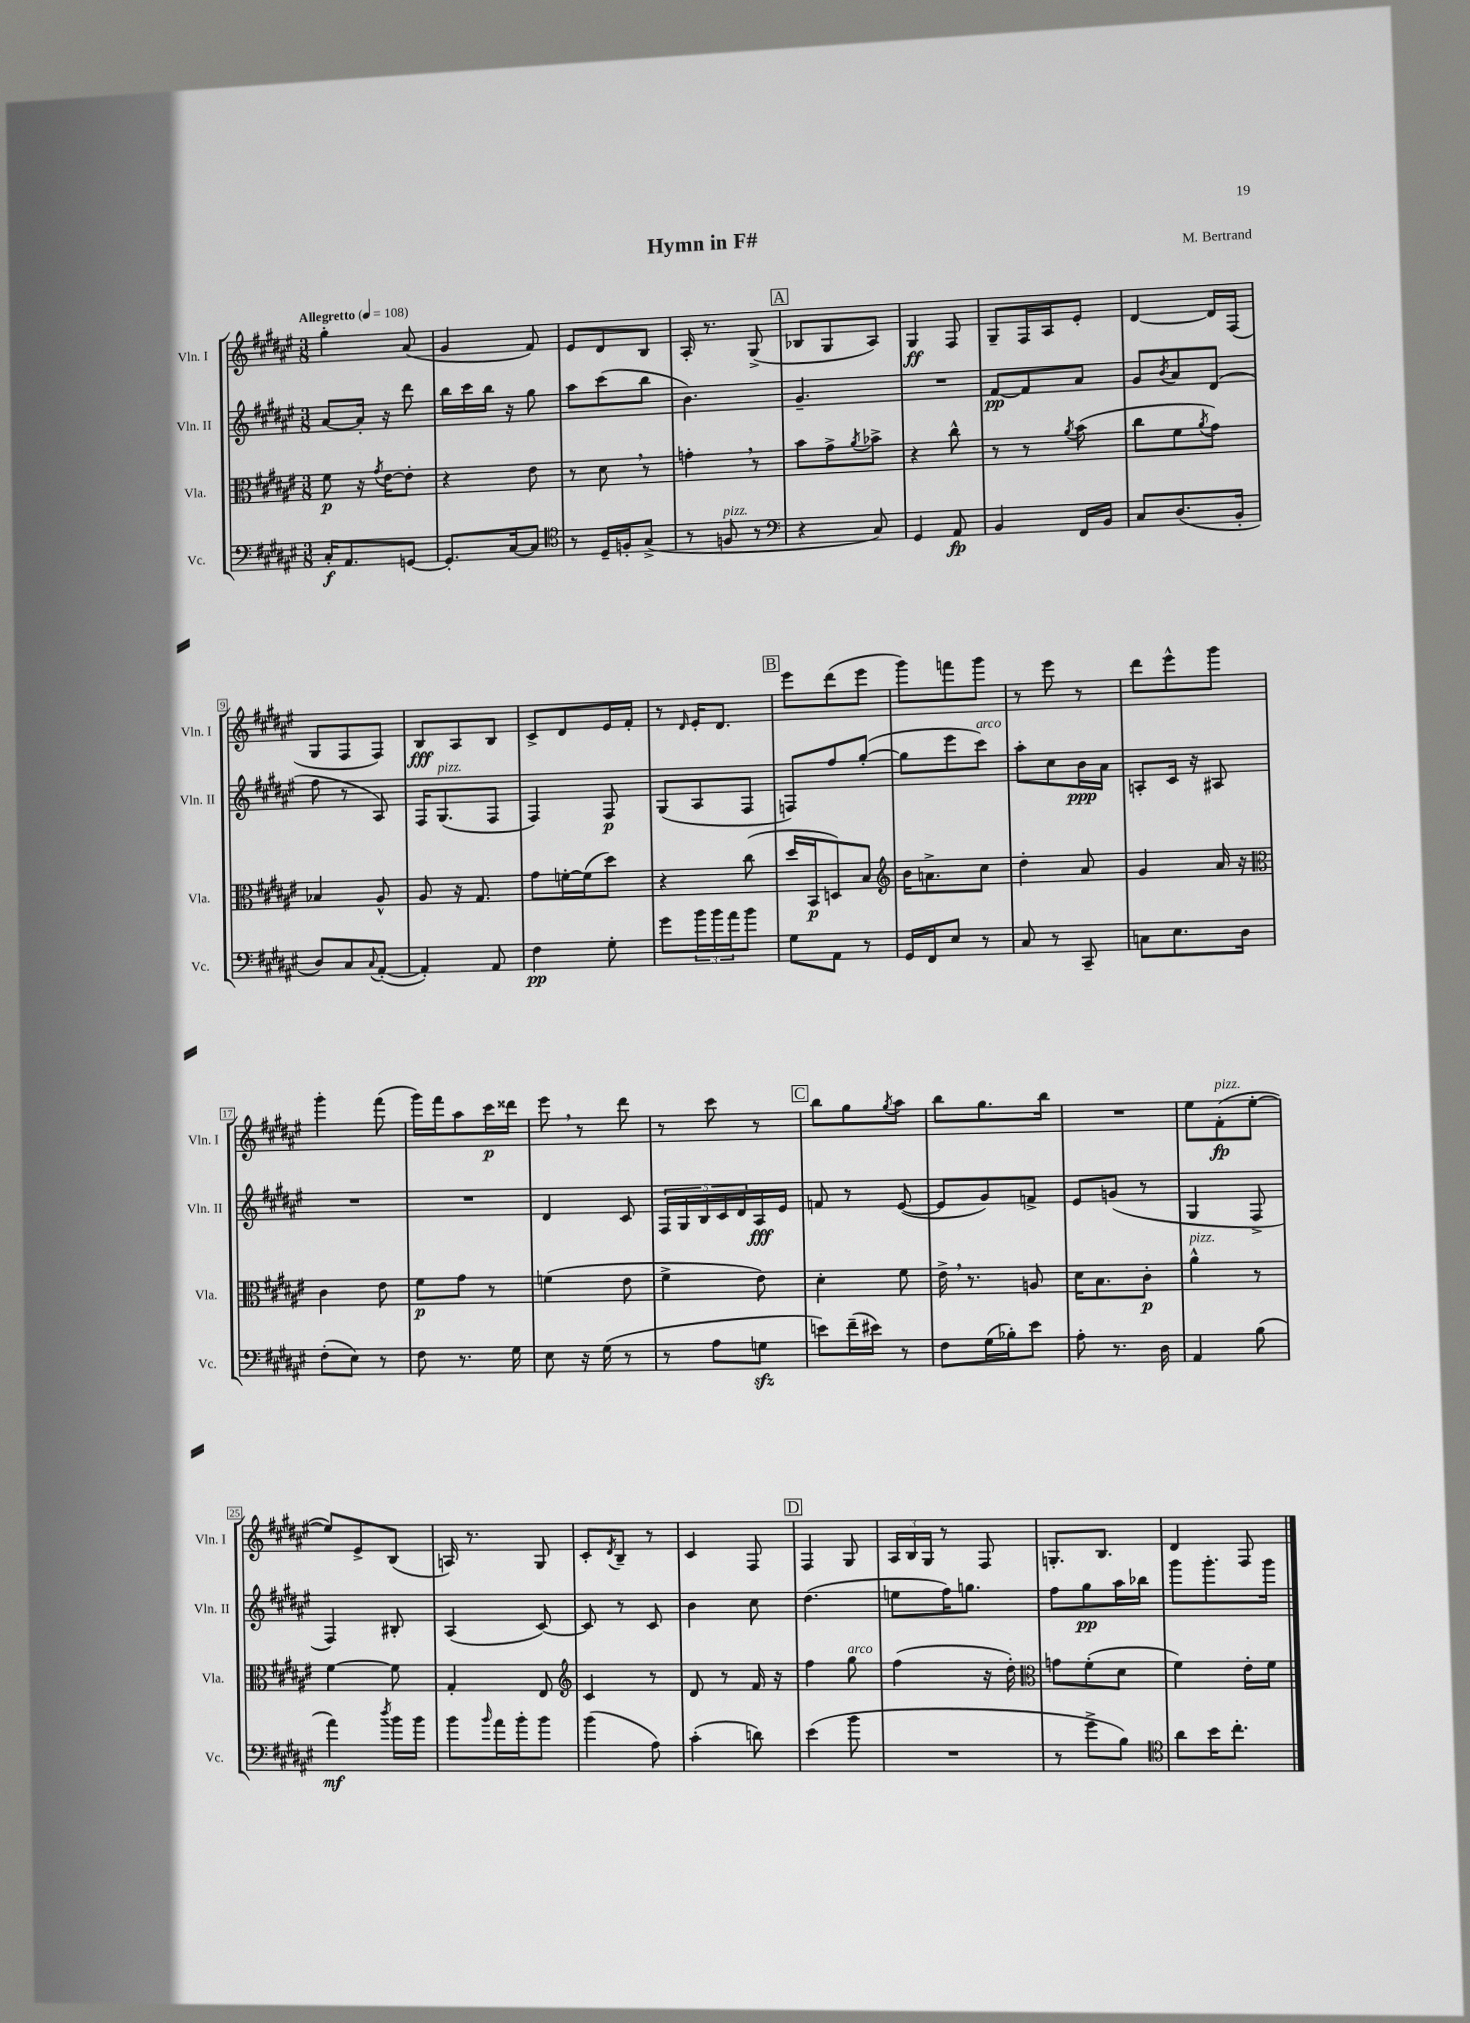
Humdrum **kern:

**kern	**dynam	**kern	**dynam	**kern	**dynam	**kern	**dynam
*part4	*part4	*part3	*part3	*part2	*part2	*part1	*part1
*staff4	*staff4	*staff3	*staff3	*staff2	*staff2	*staff1	*staff1
*I"Vc.	*	*I"Vla.	*	*I"Vln. II	*	*I"Vln. I	*
*I'Vc.	*	*I'Vla.	*	*I'Vln. II	*	*I'Vln. I	*
*clefF4	*	*clefC3	*	*clefG2	*	*clefG2	*
*k[f#c#g#d#a#e#]	*	*k[f#c#g#d#a#e#]	*	*k[f#c#g#d#a#e#]	*	*k[f#c#g#d#a#e#]	*
*M3/8	*	*M3/8	*	*M3/8	*	*M3/8	*
*MM108	*	*MM108	*	*MM108	*	*MM108	*
=1	=1	=1	=1	=1	=1	=1	=1
!	!	!	!	!	!	!LO:TX:a:B:t=Allegretto	!
16C#'/KL	f	8f#\	p	[8a#/L	.	4gg#'\	.
8.AA#/	.	.	.	.	.	.	.
.	.	16r	.	16a#'/Jk]	.	.	.
.	.	8qg#/	.	.	.	.	.
.	.	[16e#\KL	.	16r	.	.	.
[8GGn/J	.	8e#'\J]	.	8ddd#\	.	(8a#/	.
=2	=2	=2	=2	=2	=2	=2	=2
8.GG'/L]	.	4r	.	16bb\LL	.	4g#/	.
.	.	.	.	16ccc#\	.	.	.
.	.	.	.	16bb\JJ	.	.	.
[16C#/k	.	.	.	16r	.	.	.
8C#/J]	.	8e#\	.	8gg#\	.	8f#/)	.
=3	=3	=3	=3	=3	=3	=3	=3
*clefC4	*	*	*	*	*	*	*
8r	.	8r	.	8aa#\L	.	8e#/L	.
16D#~/LL	.	8d#,\	.	(8ccc#\	.	8d#/	.
16Fn'/J	.	.	.	.	.	.	.
(8G#^/J	.	8r	.	8bb\J	.	8B/J	.
=4	=4	=4	=4	=4	=4	=4	=4
8r	.	4gn',\	.	4.b\)	.	16A#'/	.
.	.	.	.	.	.	8.r	.
!LO:TX:a:i:t=pizz.	!	!	!	!	!	!	!
8Fn/	.	.	.	.	.	.	.
8r	.	8r	.	.	.	(8G#^/	.
!!LO:REH:place=s1:t=A
=5	=5	=5	=5	=5	=5	=5	=5
*clefF4	*	*	*	*	*	*	*
4r	.	8b\L	.	4.g#~/	.	8B-X/L	.
.	.	8g#^\	.	.	.	8G#/	.
.	.	8qa#/	.	.	.	.	.
8C#/)	.	8b-X^\J	.	.	.	8A#/J)	.
=6	=6	=6	=6	=6	=6	=6	=6
4GG#/	.	4r	.	4.r	.	4G#/	ff
8AA#/	fp	8cc#^^\	.	.	.	8F#/	.
=7	=7	=7	=7	=7	=7	=7	=7
4BB/	.	8r	.	[8f#/L	pp	8G#~/L	.
.	.	8r	.	8f#/]	.	16F#/L	.
.	.	.	.	.	.	16A#/J	.
.	.	8qa#/	.	.	.	.	.
16FF#/LL	.	(8b\	.	8a#/J	.	8e#'/J	.
16BB/JJ	.	.	.	.	.	.	.
=8	=8	=8	=8	=8	=8	=8	=8
8C#/L	.	8cc#\L	.	8g#/L	.	[4d#/	.
.	.	.	.	8qb/	.	.	.
(8.D#/	.	8f#\	.	8a#/	.	.	.
.	.	8qa#/	.	.	.	.	.
.	.	8g#\J)	.	(8d#/J	.	16d#/LL]	.
16BB'/Jk	.	.	.	.	.	(16F#/JJ	.
!!LO:LB:g=z
=9	=9	=9	=9	=9	=9	=9	=9
8D#/L)	.	4B-X/	.	8ff#\	.	8G#/L	.
8C#/	.	.	.	8r	.	8F#/	.
8qqC#/	.	.	.	.	.	.	.
([8AA#'/J	.	8A#^^/	.	8A#/)	.	8F#/J)	.
=10	=10	=10	=10	=10	=10	=10	=10
4AA#'/])	.	8A#/	.	16F#/KL	.	8B/L	fff
!	!	!	!	!LO:TX:a:i:t=pizz.	!	!	!
.	.	.	.	(8.G#/	.	.	.
.	.	16r	.	.	.	8A#/	.
.	.	8.G#/	.	.	.	.	.
8AA#/	.	.	.	8F#/J	.	8B/J	.
=11	=11	=11	=11	=11	=11	=11	=11
4F#\	pp	8g#\L	.	4F#/)	.	8c#^/L	.
.	.	[16fn'\L	.	.	.	8d#/	.
.	.	(16f\J]	.	.	.	.	.
8G#'\	.	8dd#\J)	.	8F#/	p	16e#/L	.
.	.	.	.	.	.	16f#'/JJ	.
=12	=12	=12	=12	=12	=12	=12	=12
8g#\L	.	4r	.	(8G#/L	.	8r	.
.	.	.	.	.	.	16qqd#/	.
24b\L	.	.	.	8A#/	.	16e#'/KL	.
24b\	.	.	.	.	.	.	.
.	.	.	.	.	.	8.d#/J	.
24a#\J	.	.	.	.	.	.	.
8b\J	.	(8cc#\	.	8F#/J	.	.	.
!!LO:REH:place=s1:t=B
=13	=13	=13	=13	=13	=13	=13	=13
8G#\L	.	16dd#/LL	.	8Fn/L)	.	8eee#\L	.
.	.	16BB/J	p	.	.	.	.
8AA#\J	.	8Dn/)	.	8ff#/	.	(8ddd#\	.
8r	.	8B/J	.	([8gg#'/J	.	8eee#\J	.
=14	=14	=14	=14	=14	=14	=14	=14
*	*	*clefG2	*	*	*	*	*
16GG#/LL	.	16b\KL	.	8gg#\L]	.	8ggg#\L)	.
16FF#/J	.	8.an^\	.	.	.	.	.
8E#/J	.	.	.	8eee#\	.	8fffn\	.
!	!	!	!	!LO:TX:a:i:t=arco	!	!	!
8r	.	8cc#\J	.	8ccc#\J)	.	8ggg#\J	.
=15	=15	=15	=15	=15	=15	=15	=15
8C#/	.	4dd#'\	.	8aa#'\L	.	8r	.
8r	.	.	.	8cc#\	.	8eee#\	.
8CC#~/	.	8a#/	.	16b\L	ppp	8r	.
.	.	.	.	16a#\JJ	.	.	.
=16	=16	=16	=16	=16	=16	=16	=16
8Cn\L	.	4g#/	.	8An'/L	.	8ddd#\L	.
8.E#\	.	.	.	16c#/Jk	.	8eee#^^\	.
.	.	.	.	16r	.	.	.
.	.	16a#/	.	8A#X/	.	8ggg#\J	.
16D#\Jk	.	16r	.	.	.	.	.
!!LO:LB:g=z
=17	=17	=17	=17	=17	=17	=17	=17
*	*	*clefC3	*	*	*	*	*
(8F#'\L	.	4c#\	.	4.r	.	4ggg#'\	.
8E#\J)	.	.	.	.	.	.	.
8r	.	8e#\	.	.	.	(8fff#\	.
=18	=18	=18	=18	=18	=18	=18	=18
8F#\	.	8f#\L	p	4.r	.	16ggg#\LL)	.
.	.	.	.	.	.	16fff#\J	.
8.r	.	8g#\J	.	.	.	8aa#\	.
.	.	8r	.	.	.	16ccc#\L	p
16G#\	.	.	.	.	.	16ddd##X\JJ	.
=19	=19	=19	=19	=19	=19	=19	=19
8E#\	.	(4fn\	.	4d#/	.	8eee#,\	.
16r	.	.	.	.	.	8r	.
(16G#\	.	.	.	.	.	.	.
8r	.	8e#\	.	8c#/	.	8ddd#\	.
=20	=20	=20	=20	=20	=20	=20	=20
8r	.	4f#^\	.	20F#/LL	.	8r	.
.	.	.	.	20G#/	.	.	.
.	.	.	.	20B/	.	.	.
8A#\L	.	.	.	.	.	8ccc#\	.
.	.	.	.	20c#/	.	.	.
.	.	.	.	20d#/	.	.	.
8Gnzz\J	.	8e#\)	.	16A#/	fff	8r	.
.	.	.	.	16e#/JJ	.	.	.
!!LO:REH:place=s1:t=C
=21	=21	=21	=21	=21	=21	=21	=21
8en\L)	.	4d#'\	.	8fn/	.	8bb\L	.
(16f#~\L	.	.	.	8r	.	8gg#\	.
16e#X\JJ)	.	.	.	.	.	.	.
.	.	.	.	.	.	8qgg#/	.
8r	.	8f#\	.	([8e#/	.	8aa#\J	.
=22	=22	=22	=22	=22	=22	=22	=22
8F#\L	.	16e#^,\	.	8e#/L]	.	8bb\L	.
.	.	8.r	.	.	.	.	.
(16G#\L	.	.	.	8g#/)	.	8.gg#\	.
16B-X'\J)	.	.	.	.	.	.	.
8e#\J	.	8An/	.	8fn^/J	.	.	.
.	.	.	.	.	.	16bb\Jk	.
=23	=23	=23	=23	=23	=23	=23	=23
8A#'\	.	16d#\KL	.	8e#/L	.	4.r	.
.	.	8.B\	.	.	.	.	.
8.r	.	.	.	(8gn/J	.	.	.
.	.	8c#'\J	p	8r	.	.	.
16D#\	.	.	.	.	.	.	.
=24	=24	=24	=24	=24	=24	=24	=24
!	!	!LO:TX:a:i:t=pizz.	!	!	!	!	!
4AA#/	.	4a#^^\	.	4G#/	.	8ee#\L	.
!	!	!	!	!	!	!LO:TX:a:i:t=pizz.	!
.	.	.	.	.	.	(8f#'\	fp
(8B\	.	8r	.	8F#^/	.	[8ee#'\J	.
!!LO:LB:g=z
=25	=25	=25	=25	=25	=25	=25	=25
4a#\)	mf	[4f#\	.	4F#/)	.	8ee#/L])	.
.	.	.	.	.	.	8e#^/	.
8qdd#/	.	.	.	.	.	.	.
16b\LL	.	8f#\]	.	8B#X'/	.	(8B/J	.
16b\JJ	.	.	.	.	.	.	.
=26	=26	=26	=26	=26	=26	=26	=26
8b\L	.	4G#'/	.	(4A#/	.	16An/)	.
.	.	.	.	.	.	8.r	.
16qqb/	.	.	.	.	.	.	.
16a#\L	.	.	.	.	.	.	.
16b'\J	.	.	.	.	.	.	.
8b\J	.	8E#/	.	[8c#/)	.	8G#/	.
=27	=27	=27	=27	=27	=27	=27	=27
*	*	*clefG2	*	*	*	*	*
(4b\	.	4c#/	.	8c#/]	.	8c#'/L	.
.	.	.	.	.	.	8qd#/	.
.	.	.	.	8r	.	8B~/J	.
8A#\)	.	8r	.	8c#/	.	8r	.
=28	=28	=28	=28	=28	=28	=28	=28
(4c#'\	.	8d#/	.	4b\	.	4c#/	.
.	.	8r	.	.	.	.	.
8dn\)	.	16f#/	.	8cc#\	.	8F#/	.
.	.	16r	.	.	.	.	.
!!LO:REH:place=s1:t=D
=29	=29	=29	=29	=29	=29	=29	=29
(4e#\	.	4ff#\	.	(4.dd#\	.	4F#/	.
!	!	!LO:TX:a:i:t=arco	!	!	!	!	!
8b\	.	8gg#\	.	.	.	8G#/	.
=30	=30	=30	=30	=30	=30	=30	=30
4.r	.	(4ff#\	.	8een\L	.	24A#/LL	.
.	.	.	.	.	.	24B/	.
.	.	.	.	.	.	24G#/JJ	.
.	.	.	.	16ff#\K)	.	8r	.
.	.	.	.	8.ggn\J	.	.	.
.	.	16r	.	.	.	8F#/	.
.	.	16dd#'\)	.	.	.	.	.
=31	=31	=31	=31	=31	=31	=31	=31
*	*	*clefC3	*	*	*	*	*
8r	.	8gn\L	.	8ff#\L	.	8.Gn'/L	.
8g#^\L	.	(8f#'\	.	8gg#\	pp	.	.
.	.	.	.	.	.	8.B/J	.
8B\J)	.	8d#\J	.	16aa#\L	.	.	.
.	.	.	.	16bb-X\JJ	.	.	.
=32	=32	=32	=32	=32	=32	=32	=32
*clefC4	*	*	*	*	*	*	*
8a#\L	.	4f#\)	.	8ggg#\L	.	4d#/	.
16b\K	.	.	.	8.ggg#'\	.	.	.
8.cc#'\J	.	.	.	.	.	.	.
.	.	16e#'\LL	.	.	.	8F#/	.
.	.	16f#\JJ	.	16ggg#\Jk	.	.	.
==	==	==	==	==	==	==	==
*-	*-	*-	*-	*-	*-	*-	*-
